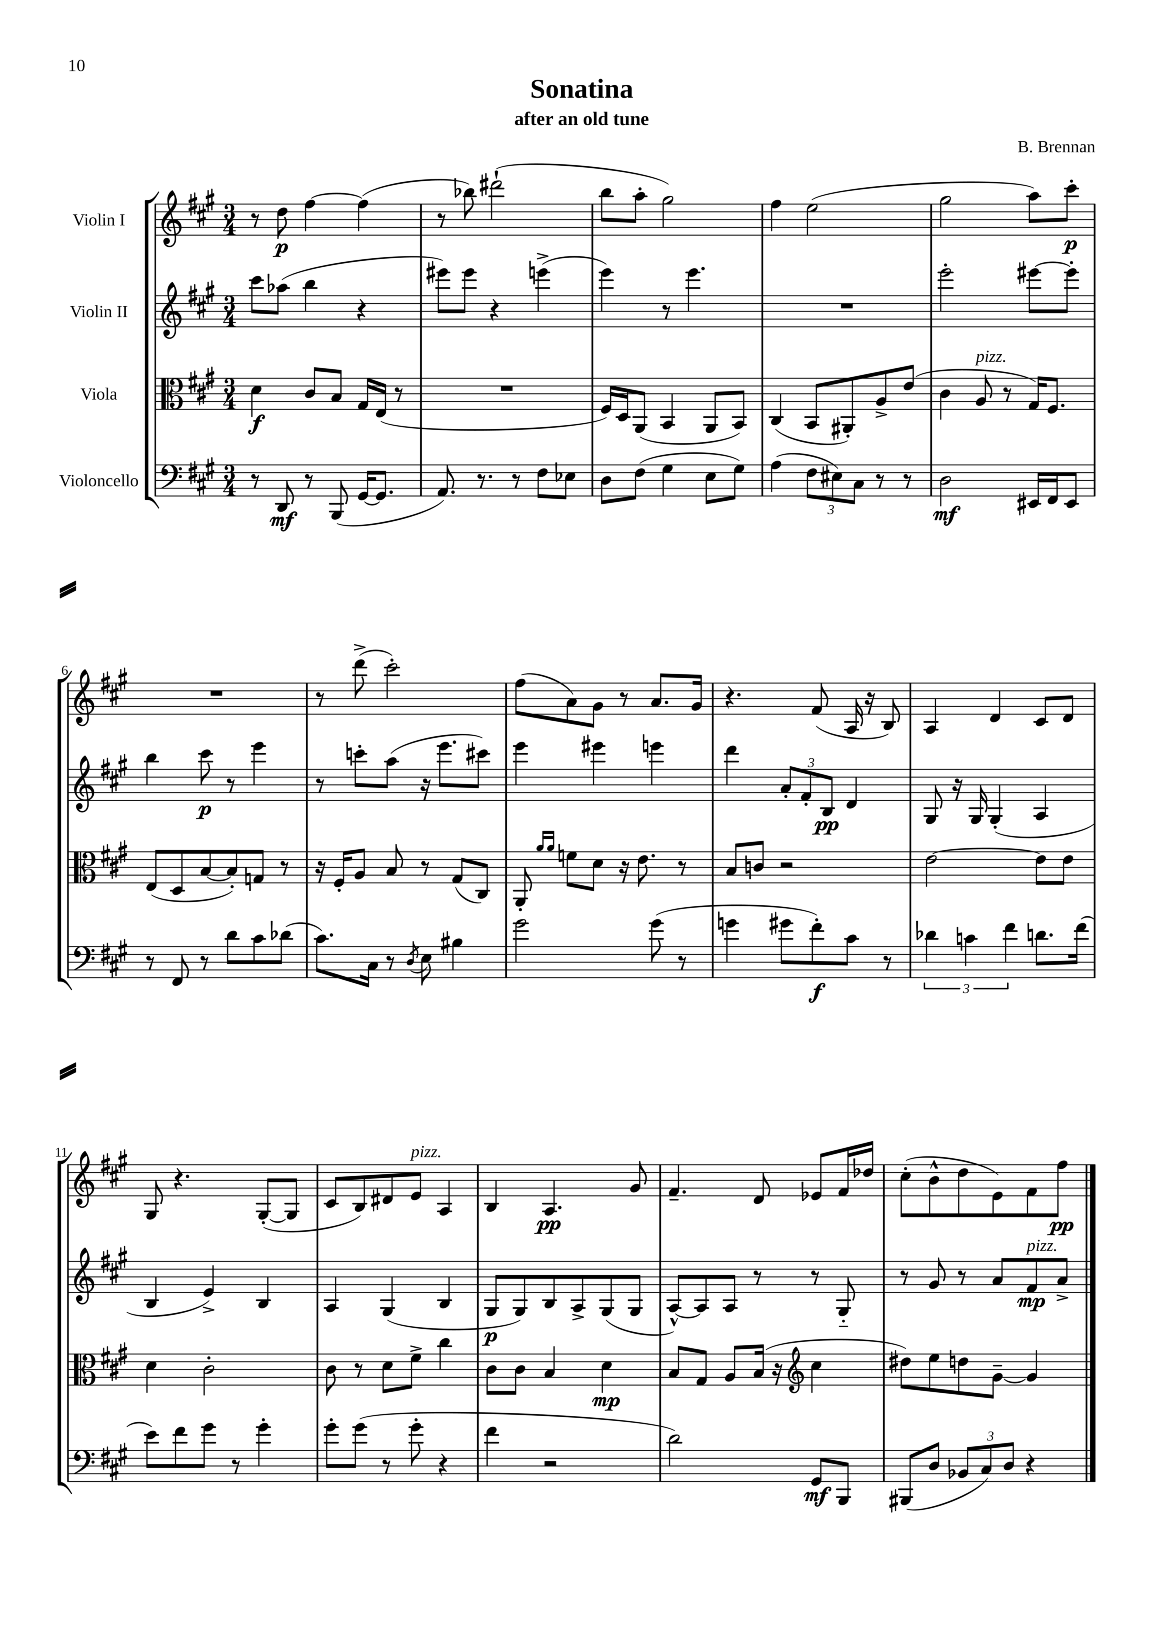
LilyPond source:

\header { title = "Sonatina" composer = "B. Brennan" subtitle = "after an old tune" }
<<
\new StaffGroup <<
\new Staff = "s0" \with { instrumentName = "Violin I" } {
    \clef treble \key a \major \numericTimeSignature \time 3/4
    r8 d''8\p fis''4~ fis''4( |
    r8 bes''8) dis'''2-!( |
    b''8 a''8-. gis''2) |
    fis''4 e''2( |
    gis''2 a''8) cis'''8-.\p |
    R2. |
    r8 d'''8->( cis'''2-.) |
    fis''8( a'8) gis'8 r8 a'8. gis'16 |
    r4. fis'8( a16 r16 b8) |
    a4 d'4 cis'8 d'8 |
    gis8 r4. gis8~-.( gis8 |
    cis'8 b8) dis'8 e'8^\markup { \italic "pizz." } a4 |
    b4 a4.\pp gis'8 |
    fis'4.-- d'8 ees'8 fis'16 des''16 |
    cis''8-.( b'8-^ d''8 e'8) fis'8 fis''8\pp \bar "|." |
}
\new Staff = "s1" \with { instrumentName = "Violin II" } {
    \clef treble \key a \major \numericTimeSignature \time 3/4
    cis'''8 aes''8( b''4 r4 |
    eis'''8) eis'''8 r4 e'''4->( |
    e'''4) r8 e'''4. |
    R2. |
    e'''2-. eis'''8~ eis'''8-. |
    b''4 cis'''8\p r8 e'''4 |
    r8 c'''8-. a''8( r16 e'''8. cis'''8) |
    e'''4 eis'''4 e'''4 |
    d'''4 \tuplet 3/2 { a'8-. fis'8-. b8\pp } d'4 |
    gis8 r16 gis16 gis4-.( a4 |
    b4 e'4->) b4 |
    a4 gis4( b4 |
    gis8\p gis8) b8 a8-> gis8( gis8 |
    a8~-^) a8 a8 r8 r8 gis8-_ |
    r8 gis'8 r8 a'8 fis'8\mp^\markup { \italic "pizz." } a'8-> \bar "|." |
}
\new Staff = "s2" \with { instrumentName = "Viola" } {
    \clef alto \key a \major \numericTimeSignature \time 3/4
    d'4\f cis'8 b8 gis16 e16( r8 |
    R2. |
    fis16) d16 a,8( b,4 a,8 b,8) |
    cis4( b,8 ais,8-.) a8-> e'8( |
    cis'4 a8^\markup { \italic "pizz." } r8 gis16) fis8. |
    e8( d8 b8~ b8-.) g8 r8 |
    r16 fis16-. a8 b8 r8 gis8( cis8) |
    a,8-. \grace { a'16 a'16 } f'8 d'8 r16 e'8. r8 |
    b8 c'8 r2 |
    e'2~ e'8 e'8 |
    d'4 cis'2-. |
    cis'8 r8 d'8 fis'8-> cis''4 |
    cis'8 cis'8 b4 d'4\mp |
    b8 gis8 a8 b16( r16 \clef treble cis''4 |
    dis''8) e''8 d''8 gis'8~-- gis'4 \bar "|." |
}
\new Staff = "s3" \with { instrumentName = "Violoncello" } {
    \clef bass \key a \major \numericTimeSignature \time 3/4
    r8 d,8\mf r8 b,,8( gis,16~ gis,8. |
    a,8.) r8. r8 fis8 ees8 |
    d8 fis8( gis4 e8 gis8) |
    a4( \tuplet 3/2 { fis8 eis8) cis8 } r8 r8 |
    d2\mf eis,16 fis,16 eis,8 |
    r8 fis,8 r8 d'8 cis'8 des'8( |
    cis'8.) cis16 r8 \acciaccatura { d8 } e8 bis4 |
    gis'2 gis'8( r8 |
    g'4 gis'8 fis'8-.\f) cis'8 r8 |
    \tuplet 3/2 { des'4 c'4 fis'4 } d'8. fis'16( |
    e'8) fis'8 gis'8 r8 gis'4-. |
    gis'8-. gis'8( r8 gis'8-. r4 |
    fis'4 r2 |
    d'2) gis,8\mf b,,8 |
    bis,,8( d8 \tuplet 3/2 { bes,8 cis8) d8 } r4 \bar "|." |
}
>>
>>
